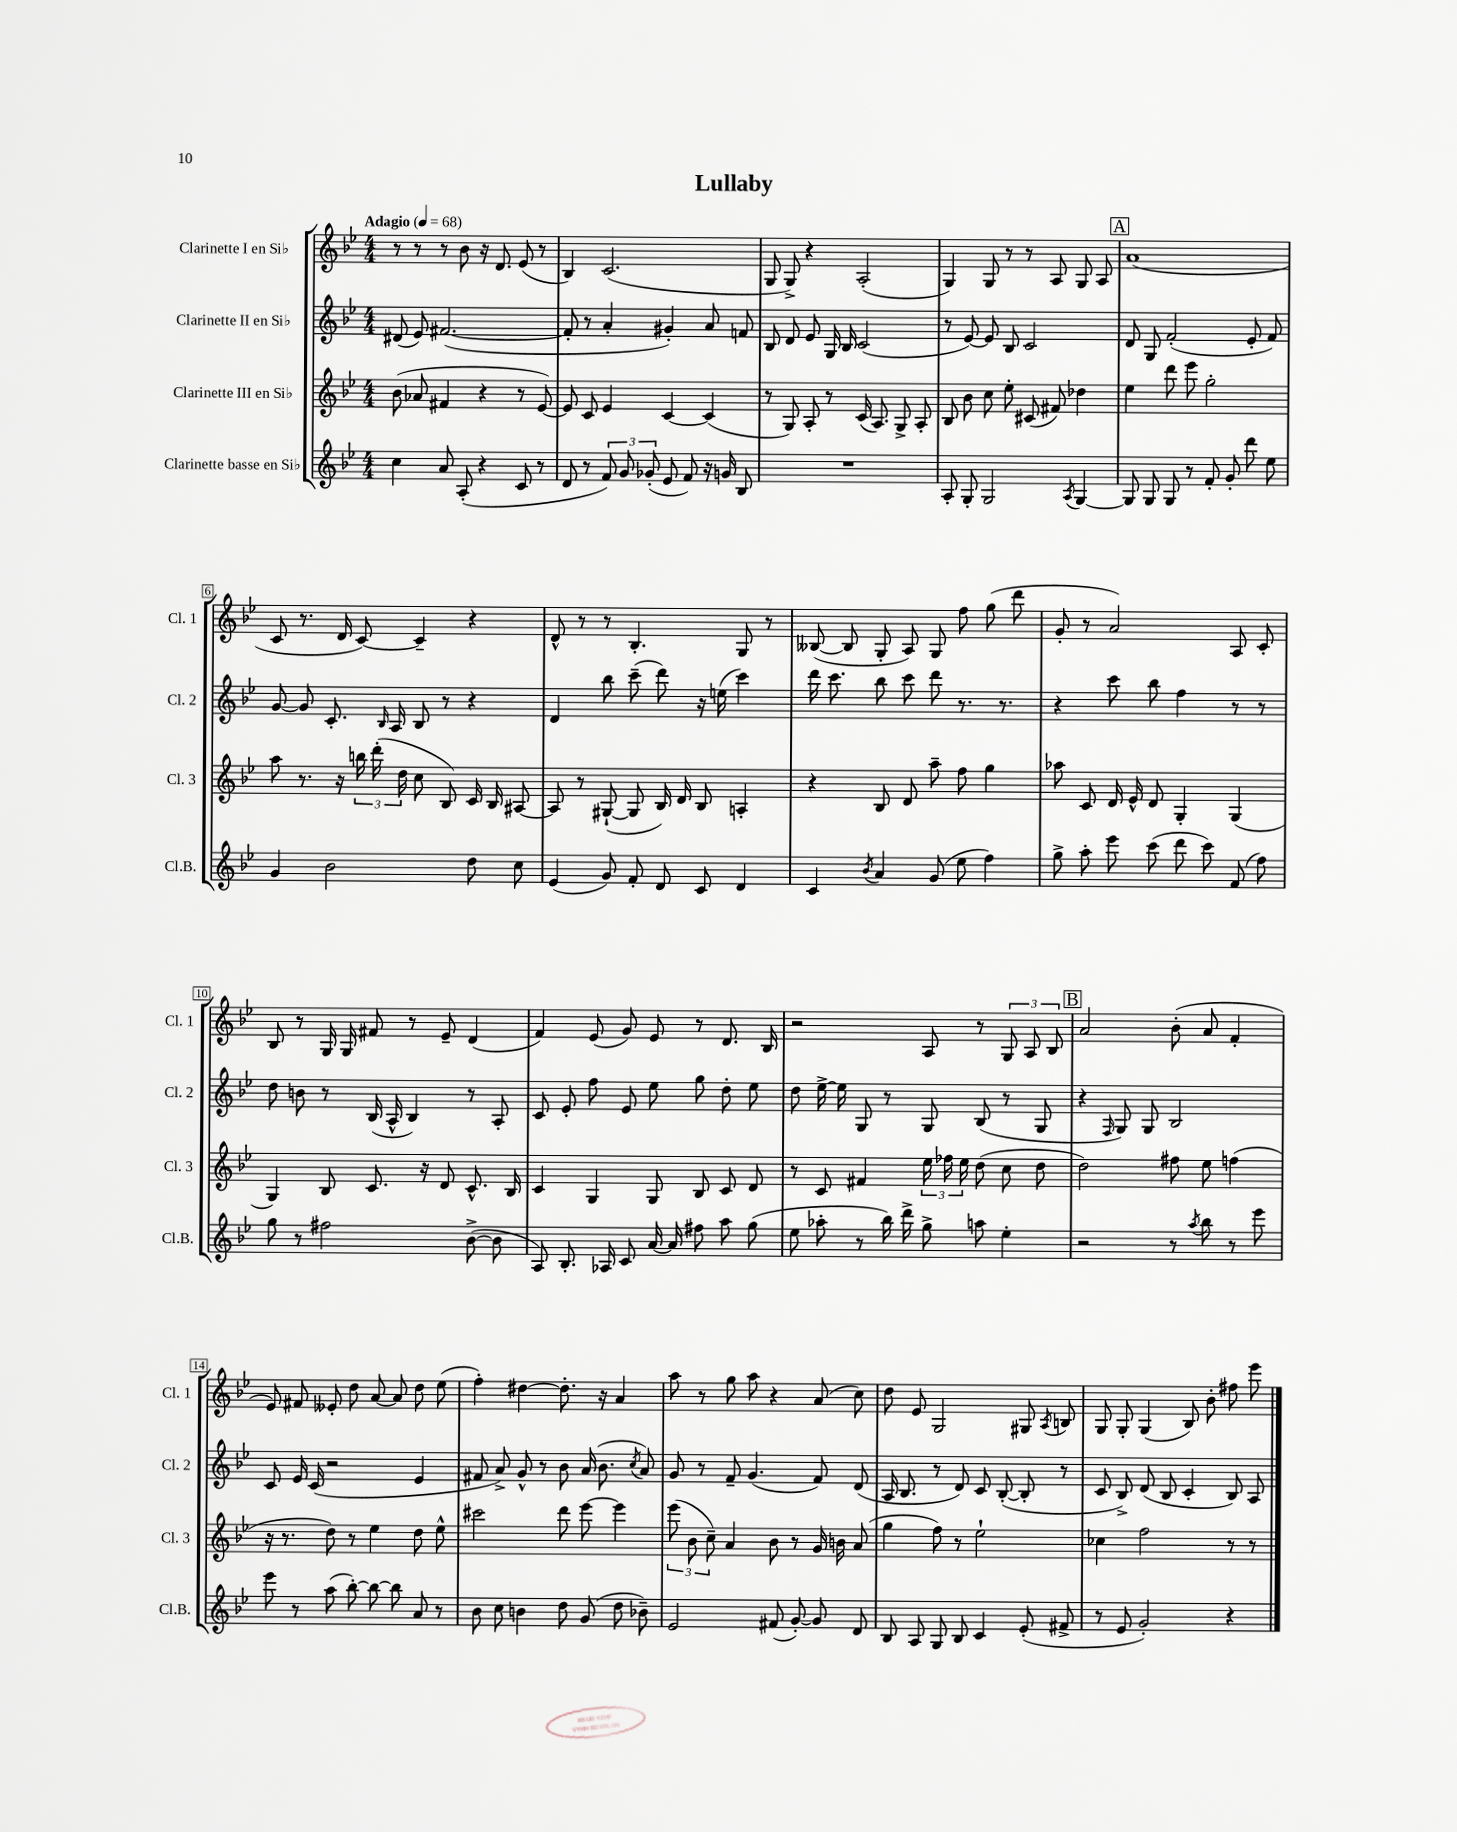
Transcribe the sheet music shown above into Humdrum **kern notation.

**kern	**kern	**kern	**kern
*part4	*part3	*part2	*part1
*staff4	*staff3	*staff2	*staff1
*I"Clarinette basse en Si♭	*I"Clarinette III en Si♭	*I"Clarinette II en Si♭	*I"Clarinette I en Si♭
*I'Cl.B.	*I'Cl. 3	*I'Cl. 2	*I'Cl. 1
*clefG2	*clefG2	*clefG2	*clefG2
*k[b-e-]	*k[b-e-]	*k[b-e-]	*k[b-e-]
*M4/4	*M4/4	*M4/4	*M4/4
*MM68	*MM68	*MM68	*MM68
=1	=1	=1	=1
!	!	!	!LO:TX:a:B:t=Adagio
4cc\	(8b-\	(8d#X/	8r
.	8a-X/	8e-/)	8r
8a/	4f#X/	([2.f#X/	8r
(8A'/	.	.	8b-\
4r	4r	.	16r
.	.	.	8.d/
8c/	8r	.	(8e-/
8r	[8e-/)	.	8r
=2	=2	=2	=2
8d/	8e-/]	8f#'/]	4B-/)
8r	8c/	8r	.
12f/)	4e-/	4a'/	(2.c/
12g/	.	.	.
(12g-X'/	.	.	.
8e-/	[4c/	4g#X'/)	.
8f/)	.	.	.
16r	(4c/]	8a/	.
16gn/	.	.	.
8B-/	.	8fn/	.
=3	=3	=3	=3
1r	8r	8B-/	8G/
.	8G/)	8d/	8G^/)
.	8A'/	8e-/	4r
.	8r	16G/	.
.	.	16B-/	.
.	(16c/	(2c/	(2A'/
.	8.A/)	.	.
.	8G^/	.	.
.	8A'/	.	.
=4	=4	=4	=4
8A'/	8B-/	8r	4G/)
8G'/	8b-\	[8e-/)	.
2G/	8cc\	8e-/]	8G/
.	8ee-'\	8B-/	8r
.	(8c#X/	2c/	8r
.	8f#X/)	.	8A/
8qA/	.	.	.
[4G/	4dd-X\	.	8G/
.	.	.	8A/
!!LO:REH:place=s1:t=A
=5	=5	=5	=5
8G/]	4ee-\	8d/	(1a
8G/	.	8G/	.
8G/	8ddd\	(2f'/	.
8r	8eee-\	.	.
8f'/	2gg'\	.	.
8g'/	.	.	.
8ddd\	.	8e-'/	.
8ee-\	.	8f/)	.
!!LO:LB:g=z
=6	=6	=6	=6
4g/	8aa\	[8g/	8c/
.	8.r	8g/]	8.r
2b-\	.	8.c'/	.
.	16r	.	16d/
.	24bbn\	.	[8c/)
.	(24ddd'\	.	.
.	.	16qqB-/	.
.	.	16A/	.
.	24dd\	.	.
.	8cc\	8B-/	4c~/]
.	8B-/)	8r	.
8dd\	16c/	4r	4r
.	16B-/	.	.
8cc\	[8A#X/	.	.
=7	=7	=7	=7
(4e-/	8A#/]	4d/	8d^^/
.	8r	.	8r
8g/)	([8G#X`/	8bb-\	8r
8f'/	8G#/]	(8ccc~\	4.B-'/
8d/	16B-/)	8ddd\)	.
.	16d/	.	.
8c/	8B-/	16r	.
.	.	(16een\	.
4d/	4An'/	4ccc\)	8G/
.	.	.	8r
=8	=8	=8	=8
4c/	4r	16ddd\	([8B--X/
.	.	8.ccc\	.
.	.	.	8B--/]
8qb-/	.	.	.
4a/	8B-/	8bb-\	8G'/
.	8d/	8ccc\	8A/)
(8g/	8aa~\	8ddd\	8G/
8ee-\	8ff\	8.r	8ff\
4ff\)	4gg\	.	(8gg\
.	.	8.r	.
.	.	.	8ddd\
=9	=9	=9	=9
8gg^\	8aa-X\	4r	8g'/
8aa'\	8c/	.	8r
8eee-\	16d/	8ccc\	2a/)
.	16e-^^/	.	.
(8ccc\	8d/	8bb-\	.
8ddd\	4G'/	4ff\	.
8ccc\)	.	.	.
(8f/	(4G/	8r	8A/
8ff\)	.	8r	8c'/
!!LO:LB:g=z
=10	=10	=10	=10
8gg\	4G/)	8dd\	8B-/
8r	.	8bn\	8r
2ff#X\	8B-/	8r	16G/
.	.	.	16G/
.	8.c/	(16B-/	8f#X/
.	.	16A^^/	.
.	.	4B-/)	8r
.	16r	.	.
.	8d/	.	8e-~/
([8b-^\	8.c^^/	8r	(4d/
8b-\]	.	8A'/	.
.	16B-/	.	.
=11	=11	=11	=11
8A/)	4c/	8c/	4f/)
8.B-'/	.	8e-'/	.
.	4G/	8ff\	(8e-/
16A-X/	.	.	.
8c/	.	8e-/	8g/)
[16a/	8G/	8ee-\	8e-/
16a/]	.	.	.
8ff#X\	8B-/	8gg\	8r
8aa\	8c/	8dd'\	8.d/
(8gg\	8d/	8ee-\	.
.	.	.	16B-/
=12	=12	=12	=12
8ee-\	8r	8dd\	2r
8aa-X'\	8c/	[16ee-^\	.
.	.	16ee-\]	.
8r	4f#X/	8G/	.
16bb-\)	.	8r	.
16ddd^\	.	.	.
8gg^\	24ee-\	8G/	8A/
.	24ff-X\	.	.
.	24ee-\	.	.
8aan\	(8dd\	(8B-/	8r
4ee-'\	8cc\	8r	12G/
.	.	.	12A/
.	8dd\	8G/	.
.	.	.	12B-/
!!LO:REH:place=s1:t=B
=13	=13	=13	=13
2r	2dd\)	4r	2a/
.	.	16qqF/	.
.	.	8G/)	.
.	.	8G/	.
8r	8ff#X\	2B-/	(8b-'\
8qaa/	.	.	.
8bb-\	8ee-\	.	8a/
8r	(4ffn\	.	4f'/
8eee-\	.	.	.
!!LO:LB:g=z
=14	=14	=14	=14
8eee-\	16r	8c/	8e-/)
.	8.r	.	.
8r	.	16e-/	8f#X/
.	.	(16c/	.
(8aa\	8dd\)	2r	8e--X'/
[8bb-'\)	8r	.	8dd\
8bb-\_	4ee-\	.	[8a/
8bb-\]	.	.	8a/]
8a/	8dd\	4e-/	8dd\
8r	8ee-^^\	.	(8ee-\
=15	=15	=15	=15
8b-\	2ccc#X\	8f#X/	4ff'\)
8cc\	.	8a^/)	.
4bn\	.	8g^^/	[4dd#X\
.	.	8r	.
8dd\	8ddd\	8b-\	8.dd#'\]
(8g/	[8eee-\	(16a/	.
.	.	8.b-\	16r
8dd\	4eee-\]	.	4a/
.	.	8qcc/	.
8b-X~\)	.	8a/)	.
=16	=16	=16	=16
2e-/	(12eee-\	8g/	8aa\
.	12b-\	.	.
.	.	8r	8r
.	12cc~\)	.	.
.	4a/	8f~/	8gg\
.	.	(4.g/	8aa\
(8f#X/	8b-\	.	4r
[8g'/)	8r	.	.
8g/]	16g/	8f/)	(8a/
.	16bn\	.	.
8d/	(8a/	(8d/	8cc\)
=17	=17	=17	=17
8B-/	4gg\	16A/	8dd\
.	.	8.B-/	.
8A/	.	.	8e-/
8G/	8ff\)	8r	2G/
8B-/	8r	8d/)	.
4c/	2ee-`\	8c/	.
.	.	([8B-'/	.
(8e-'/	.	8B-'/]	8G#X/
.	.	.	8qA/
8f#X^/	.	8r	8Bn/
=18	=18	=18	=18
8r	4cc-X\	8c/	8G/
8e-/	.	8B-^/)	8G'/
2g'/)	2ff\	(8d/	(4G/
.	.	8B-/	.
.	.	4c'/	8B-/)
.	.	.	8b-'\
4r	8r	8B-/)	8ff#X\
.	8r	8A/	8eee-\
==	==	==	==
*-	*-	*-	*-
